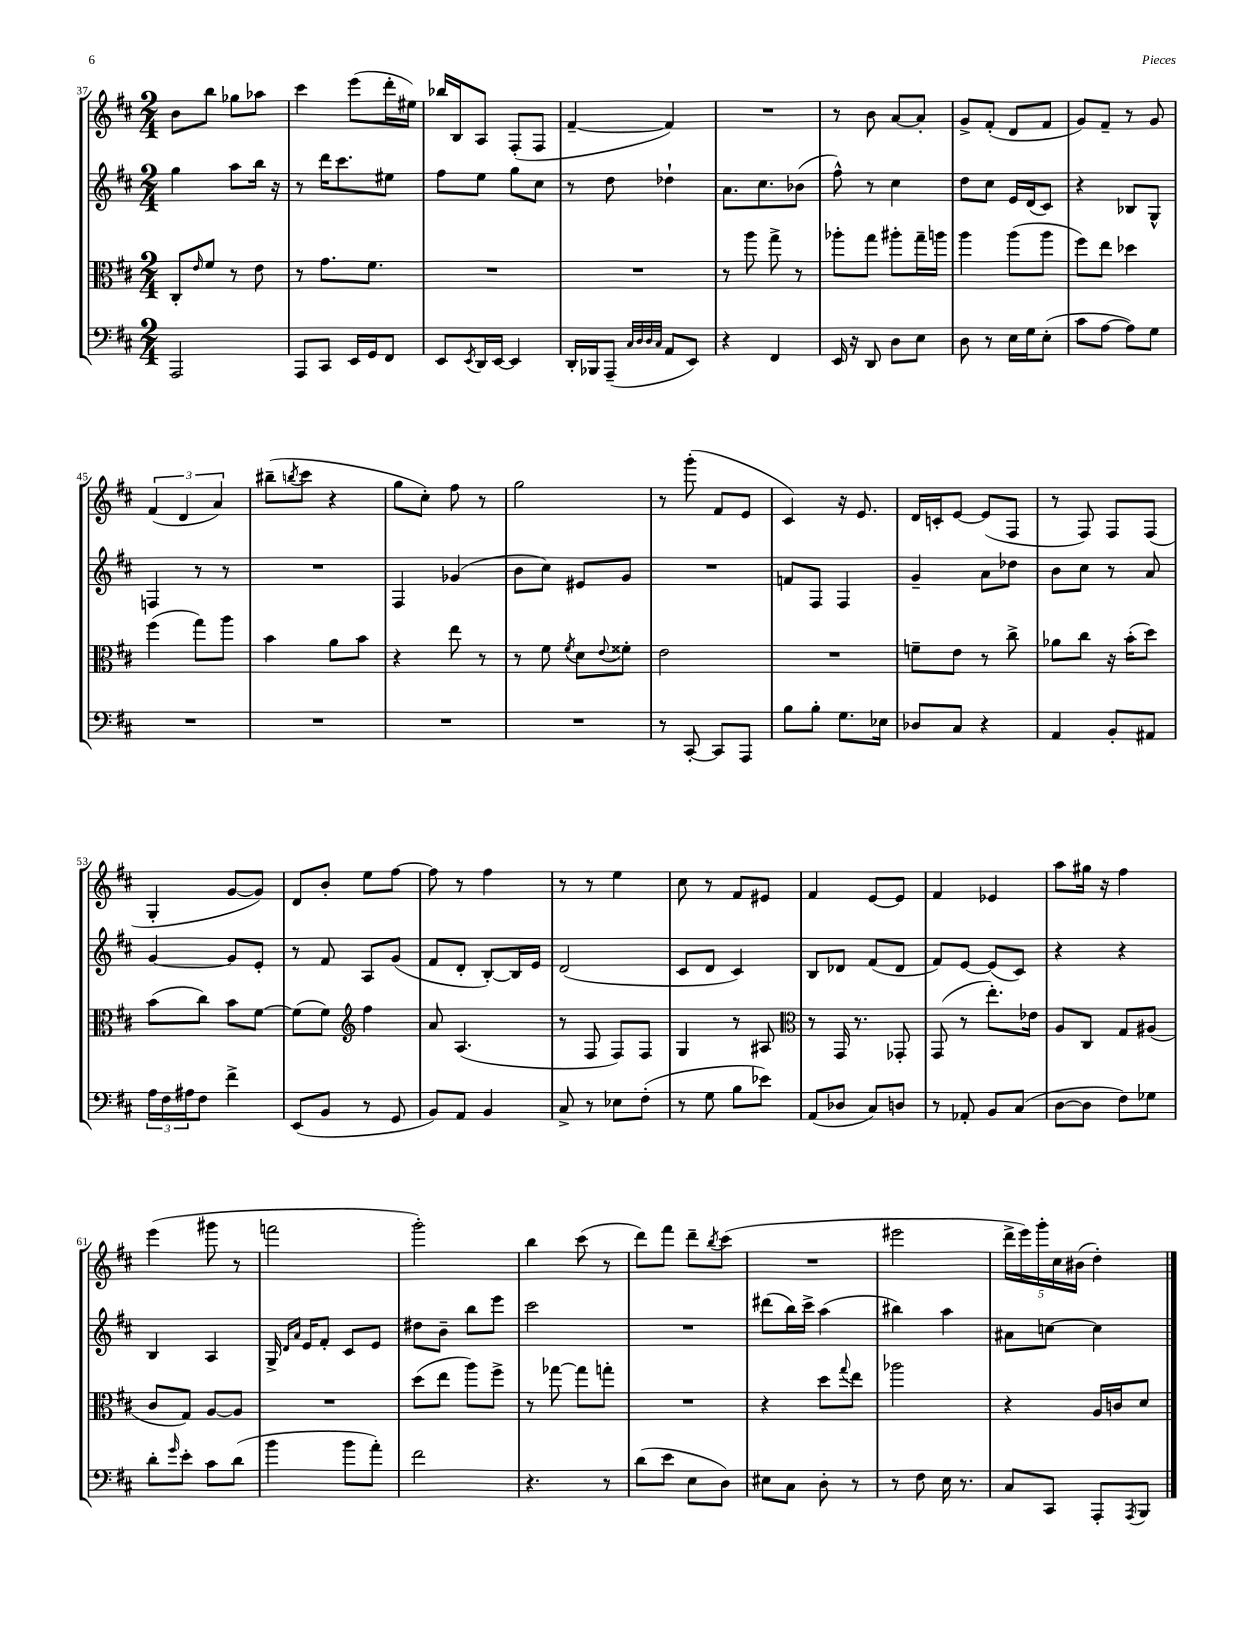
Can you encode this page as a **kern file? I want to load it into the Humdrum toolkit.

**kern	**kern	**kern	**kern
*staff4	*staff3	*staff2	*staff1
*clefF4	*clefC3	*clefG2	*clefG2
*k[f#c#]	*k[f#c#]	*k[f#c#]	*k[f#c#]
*M2/4	*M2/4	*M2/4	*M2/4
2AAA	8C#'	4gg	8b
.	16qqe	.	.
.	8f#	.	8bb
.	8r	8aa	8gg-
.	8e	16bb	8aa-
.	.	16r	.
=	=	=	=
8AAA	8r	8r	4ccc#
8CC#	8.g	16ddd	.
.	.	8.ccc#	.
16EE	.	.	(8eee
16GG	8.f#	.	.
8FF#	.	8ee#	16ddd'
.	.	.	16ee#)
=	=	=	=
8EE	2r	8ff#	16bb-
.	.	.	16B
8qEE	.	.	.
16DD	.	8ee	8A
[16EE	.	.	.
4EE]	.	8gg	(8F#'
.	.	8cc#	8F#
=	=	=	=
16DD'	2r	8r	[4f#~
16BBB-	.	.	.
(8AAA~	.	8dd	.
32qqC#	.	.	.
32qqD	.	.	.
32qqD	.	.	.
32qqC#	.	.	.
8AA	.	4dd-`	4f#])
8EE)	.	.	.
=	=	=	=
4r	8r	8.a	2r
.	8aa	.	.
.	.	8.cc#	.
4FF#	8gg^	.	.
.	8r	(8b-	.
=	=	=	=
16EE	8aa-'	8ff#^^)	8r
16r	.	.	.
8DD	8gg	8r	8b
8D	8aa#'	4cc#	[8a
8E	16gg~	.	8a']
.	16aa	.	.
=	=	=	=
8D	4aa	8dd	8g^
8r	.	8cc#	(8f#'
16E	(8aa	16e	8d
16G	.	(16d	.
(8E'	8aa	8c#)	8f#
=	=	=	=
8c#	8ff#)	4r	8g)
[8A	8ee	.	8f#~
8A])	4dd-	8B-	8r
8G	.	8G^^	8g
=	=	=	=
2r	(4ff#	4F	(6f#
.	.	.	6d
.	8gg)	8r	.
.	.	.	6a)
.	8aa	8r	.
=	=	=	=
2r	4b	2r	(8bb#~
.	.	.	8qbb
.	.	.	8ccc#
.	8a	.	4r
.	8b	.	.
=	=	=	=
2r	4r	4F#	8gg
.	.	.	8cc#')
.	8ee	(4g-	8ff#
.	8r	.	8r
=	=	=	=
2r	8r	8b	2gg
.	8f#	8cc#)	.
.	8qf#	.	.
.	8d	8e#	.
.	8qqe	.	.
.	8f##'	8g	.
=	=	=	=
8r	2e	2r	8r
[8CC#'	.	.	(8ggg'
8CC#]	.	.	8f#
8AAA	.	.	8e
=	=	=	=
8B	2r	8f	4c#)
8B'	.	8F#	.
8.G	.	4F#	16r
.	.	.	8.e
16E-	.	.	.
=	=	=	=
8D-	8f~	4g~	16d
.	.	.	16c'
8C#	8e	.	[8e
4r	8r	8a	(8e]
.	8cc#^	8dd-	8F#
=	=	=	=
4AA	8a-	8b	8r
.	8cc#	8cc#	8F#)
8BB'	16r	8r	8F#
.	(16b'	.	.
8AA#	8dd)	8a	(8F#
=	=	=	=
24A	(8b	[4g	4G'
24F#	.	.	.
24A#	.	.	.
8F#	8cc#)	.	.
4f#^	8b	8g]	[8g
.	[8f#	8e'	8g])
=	=	=	=
(8EE	(8f#]	8r	8d
8BB	8f#)	8f#	8b'
*	*clefG2	*	*
8r	4ff#	8A	8ee
8GG	.	(8g	[8ff#
=	=	=	=
8BB)	8a	8f#	8ff#]
8AA	(4.A	8d'	8r
4BB	.	[8B')	4ff#
.	.	16B]	.
.	.	16e	.
=	=	=	=
8C#^	8r	(2d	8r
8r	8F#	.	8r
8E-	8F#)	.	4ee
(8F#'	8F#	.	.
=	=	=	=
8r	4G	8c#	8cc#
8G	.	8d	8r
8B	8r	4c#)	8f#
8e-)	8A#	.	8e#
=	=	=	=
*	*clefC3	*	*
(8AA	8r	8B	4f#
8D-	16GG	8d-	.
.	8.r	.	.
8C#)	.	(8f#	[8e
8D	8GG-'	8d-	8e]
=	=	=	=
8r	(8GG	8f#)	4f#
8AA-'	8r	[8e	.
8BB	8.ee')	(8e]	4e-
(8C#	.	8c#)	.
.	16e-	.	.
=	=	=	=
[8D	8A	4r	8aa
8D]	8C#	.	16gg#
.	.	.	16r
8F#)	8G	4r	4ff#
8G-	(8A#	.	.
=	=	=	=
8d'	8c#	4B	(4eee
16qqg	.	.	.
8e'	8G)	.	.
8c#	[8A	4A	8ggg#
(8d	8A]	.	8r
=	=	=	=
4b	2r	16G^	2fff
.	.	16qqd	.
.	.	16qqa	.
.	.	16e	.
.	.	8f#'	.
8b	.	8c#	.
8a')	.	8e	.
=	=	=	=
2f#	(8dd	8dd#	2ggg')
.	8ee	8b~	.
.	8aa)	8bb	.
.	8ff#^	8eee	.
=	=	=	=
4.r	8r	2ccc#	4bb
.	[8gg-	.	.
.	8gg-]	.	(8ccc#
8r	8gg'	.	8r
=	=	=	=
(8d	2r	2r	8ddd)
8e	.	.	8fff#
8E	.	.	8ddd~
.	.	.	8qbb
8D)	.	.	(8ccc#
=	=	=	=
8E#	4r	(8ddd#	2r
8C#	.	16bb)	.
.	.	16ccc#^	.
8D'	8dd	(4aa	.
.	8qqgg	.	.
8r	8ee	.	.
=	=	=	=
8r	2aa-	4bb#)	2eee#
8F#	.	.	.
16E	.	4aa	.
8.r	.	.	.
=	=	=	=
8C#	4r	8a#	20ddd^
.	.	.	20eee)
.	.	.	20ggg'
8CC#	.	[8cc	.
.	.	.	20cc#
.	.	.	(20b#
8AAA'	16A	4cc]	4dd')
.	16c	.	.
8qAAA	.	.	.
8BBB	8d	.	.
==	==	==	==
*-	*-	*-	*-
